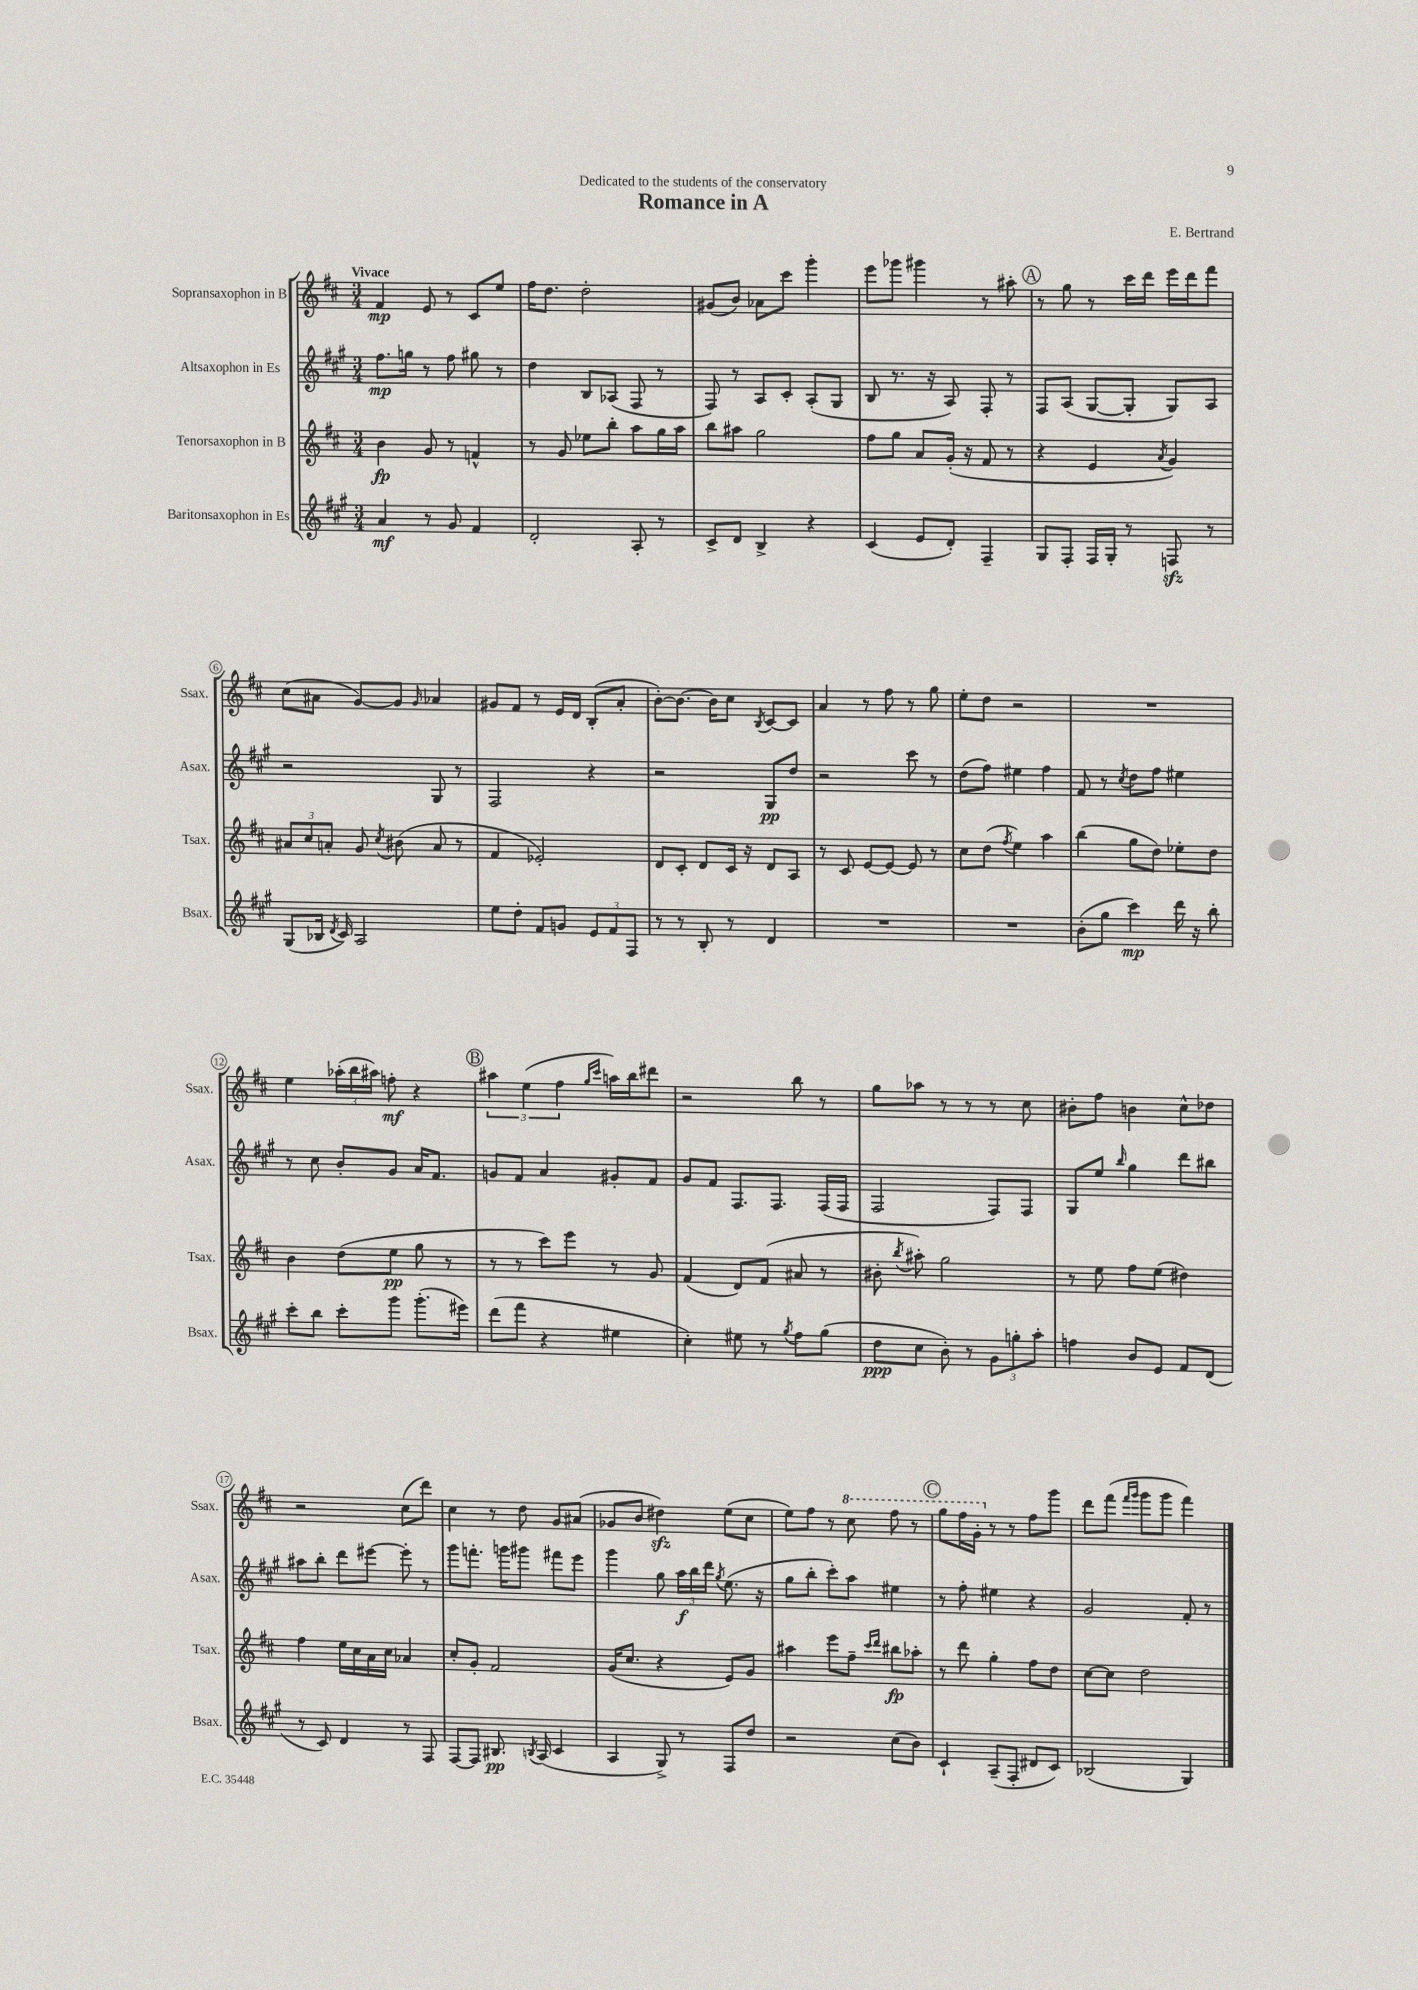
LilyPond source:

\header { title = "Romance in A" composer = "E. Bertrand" dedication = "Dedicated to the students of the conservatory" }
<<
\new StaffGroup <<
\new Staff = "s0" \with { instrumentName = "Sopransaxophon in B" shortInstrumentName = "Ssax." } {
    \clef treble \key d \major \numericTimeSignature \time 3/4 \tempo "Vivace"
    \autoBeamOff fis'4\mp e'8 r8 cis'8[ e''8] |
    fis''16[ d''8.] d''2-. |
    gis'8[( b'8]) aes'8[ cis'''8] g'''4-. |
    e'''8[ ges'''8] gis'''4 r8 ais''8-. |
    \mark \markup { \circle "A" } r8 g''8 r8 cis'''16[ d'''16] e'''16[ d'''16 fis'''8] |
    cis''8[( ais'8] g'8[~) g'8] \grace { g'16 } aes'4 |
    gis'8[ fis'8] r8 e'16[ d'16] b8[-.( a'8]-. |
    b'8[~-.) b'8.]~ b'16[ cis''8] \acciaccatura { b8 } cis'8[~ cis'8] |
    a'4 r8 fis''8 r8 g''8 |
    e''8[-. d''8] r2 |
    R2. |
    e''4 \tuplet 3/2 { aes''16[-.( b''16 ais''16]) } f''8-.\mf r4 |
    \mark \markup { \circle "B" } \tuplet 3/2 { ais''4 e''4( fis''4 } \grace { g''16[ cis'''16] } a''16[) b''16 dis'''8] |
    r2 b''8 r8 |
    g''8[ aes''8] r8 r8 r8 cis''8 |
    bis'8[-. fis''8] b'4 cis''8[-^ des''8] |
    r2 cis''8[( d'''8]) |
    cis''4 r8 d''8 g'8[ ais'8]( |
    ges'8[ b'8] dis''4\sfz) e''8[( cis''8] |
    e''8[) fis''8] r8 \ottava #1 cis'''8 fis'''8 r8 |
    \mark \markup { \circle "C" } g'''8[ fis'''16 g''16]-. \ottava #0 r8 r8 fis''8[ g'''8] |
    d'''8[ fis'''8]( \grace { fis'''16[ g'''16] } g'''8[ g'''8] fis'''4) \bar "|." |
}
\new Staff = "s1" \with { instrumentName = "Altsaxophon in Es" shortInstrumentName = "Asax." } {
    \clef treble \key a \major \numericTimeSignature \time 3/4
    \autoBeamOff fis''8.[\mp g''16] r8 fis''8 gis''8 r8 |
    d''4 b8[ aes8]( fis8 r8 |
    fis8) r8 a8[ cis'8]-. a8[-.( gis8] |
    b8 r8. r16 a8) fis8-. r8 |
    \mark \markup { \circle "A" } fis8[ a8]( gis8[~ gis8]-. gis8[) a8] |
    r2 gis8 r8 |
    fis2 r4 |
    r2 gis8[\pp d''8] |
    r2 cis'''8 r8 |
    d''8[( fis''8]) eis''4 fis''4 |
    fis'8 r8 \acciaccatura { cis''8 } d''8[ fis''8] eis''4 |
    r8 cis''8 b'8[-. gis'8] a'16[ fis'8.] |
    \mark \markup { \circle "B" } g'8[ fis'8] a'4 gis'8[-. fis'8] |
    gis'8[ fis'8] fis8.[ fis8.] fis16[( fis16] |
    fis2 fis8[) fis8] |
    gis8[ e''8] \grace { b''16 } gis''4 d'''8[ bis''8] |
    ais''8[ b''8]-. d'''8[ eis'''8]~ eis'''8-. r8 |
    gis'''8[ f'''8.]-. g'''16[ gis'''8] fis'''8[ e'''8] |
    gis'''4 gis''8 \tuplet 3/2 { a''16[\f b''16 d'''16] } \acciaccatura { gis''8 } e''8.( r16 |
    gis''8[ b''8]-. cis'''8[-.) a''8] eis''4 |
    \mark \markup { \circle "C" } r8 fis''8-. eis''4 r4 |
    gis'2 fis'8-. r8 \bar "|." |
}
\new Staff = "s2" \with { instrumentName = "Tenorsaxophon in B" shortInstrumentName = "Tsax." } {
    \clef treble \key d \major \numericTimeSignature \time 3/4
    \autoBeamOff b'4\fp g'8 r8 f'4-^ |
    r8 g'8 ees''8[ b''8]-. a''8[ g''16 a''16] |
    b''8[ ais''8] g''2 |
    fis''8[ g''8] a'8[ g'16]-.( r16 fis'8 r8 |
    \mark \markup { \circle "A" } r4 e'4 \acciaccatura { a'8 } g'4) |
    \tuplet 3/2 { ais'8[ cis''8 a'8]-. } g'8 \acciaccatura { cis''8 } bis'8( a'8 r8 |
    fis'4 ees'2-.) |
    d'8[ cis'8]-. d'8[ cis'16] r16 d'8[ a8] |
    r8 cis'8 e'8[~ e'8]~ e'8 r8 |
    cis''8[ d''8]( \acciaccatura { fis''8 } e''4) a''4 |
    b''4( g''8[ d''8]) ees''8[-. d''8] |
    b'4 d''8[( e''8]\pp g''8 r8 |
    \mark \markup { \circle "B" } r8 r8 cis'''8[) e'''8] r8 g'8 |
    fis'4( d'8[) fis'8]( ais'8 r8 |
    bis'8-. \acciaccatura { b''8 } ais''8-.) g''2 |
    r8 e''8 fis''8[ e''8]( dis''4) |
    fis''4 e''16[ cis''16 a'16 cis''16] aes'4 |
    cis''8[-. g'8]-. fis'2 |
    g'16[( cis''8.] r4 e'8[) g'8] |
    ais''4 e'''8[ fis''8]-- \grace { cis'''16[ d'''16] } bis''8[\fp aes''8]-. |
    \mark \markup { \circle "C" } r8 d'''8 g''4-. fis''8[ d''8] |
    cis''8[~ cis''8] d''2 \bar "|." |
}
\new Staff = "s3" \with { instrumentName = "Baritonsaxophon in Es" shortInstrumentName = "Bsax." } {
    \clef treble \key a \major \numericTimeSignature \time 3/4
    \autoBeamOff a'4\mf r8 gis'8 fis'4 |
    d'2-. a8-. r8 |
    cis'8[-> d'8] b4-> r4 |
    cis'4( e'8[ d'8]-.) fis4-- |
    \mark \markup { \circle "A" } gis8[ fis8]-. fis16[ gis16]-. r8 f8\sfz r8 |
    gis8[( bes16] \acciaccatura { d'8 } cis'16) a2 |
    e''8[ d''8]-. fis'8[ g'8] \tuplet 3/2 { e'8[ fis'8 fis8] } |
    r8 r8 b8-. r8 d'4 |
    R2. |
    R2. |
    b'8[-.( gis''8] cis'''4\mp) d'''16 r16 b''8-. |
    cis'''8[-. b''8] cis'''8[-. gis'''8] gis'''8.[-.( eis'''16]) |
    \mark \markup { \circle "B" } d'''8[( fis'''8] r4 eis''4 |
    cis''4-.) eis''8 r8 \acciaccatura { gis''8 } fis''8[ gis''8]( |
    d''8[\ppp cis''8] b'8-.) r8 \tuplet 3/2 { gis'8[ g''8-. a''8]-. } |
    f''4 b'8[ e'8] fis'8[ d'8]( |
    r8 cis'8) d'4 r8 fis8 |
    fis8[~ fis8] bis8.\pp \acciaccatura { b8 } a16( cis'4 |
    a4 gis8->) r8 fis8[ d''8] |
    r2 cis''8[( b'8]) |
    \mark \markup { \circle "C" } cis'4-! a8[--( fis8]-. dis'8[ cis'8]) |
    bes2( gis4) \bar "|." |
}
>>
>>
\layout { \context { \Score \override BarNumber.stencil = #(make-stencil-circler 0.1 0.3 ly:text-interface::print) } }
